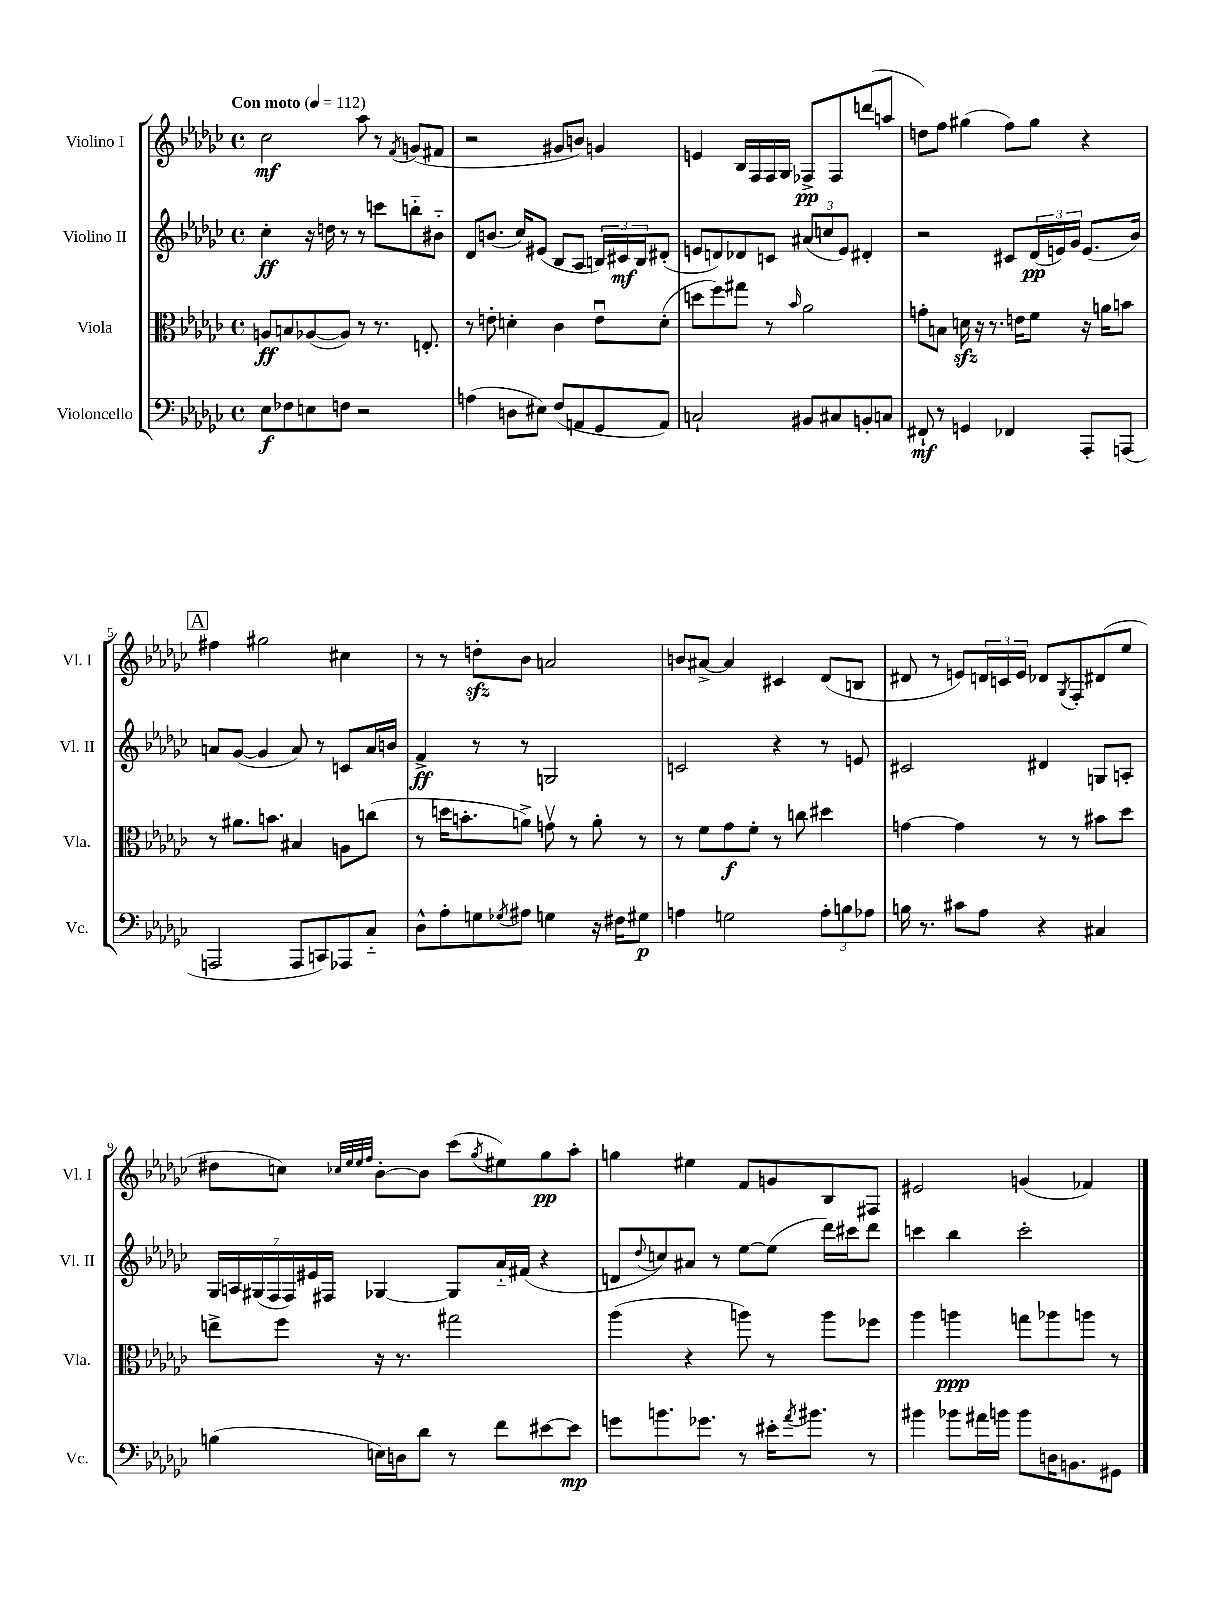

**kern	**dynam	**kern	**dynam	**kern	**dynam	**kern	**dynam
*part4	*part4	*part3	*part3	*part2	*part2	*part1	*part1
*staff4	*staff4	*staff3	*staff3	*staff2	*staff2	*staff1	*staff1
*I"Violoncello	*	*I"Viola	*	*I"Violino II	*	*I"Violino I	*
*I'Vc.	*	*I'Vla.	*	*I'Vl. II	*	*I'Vl. I	*
*clefF4	*	*clefC3	*	*clefG2	*	*clefG2	*
*k[b-e-a-d-g-c-]	*	*k[b-e-a-d-g-c-]	*	*k[b-e-a-d-g-c-]	*	*k[b-e-a-d-g-c-]	*
*M4/4	*	*M4/4	*	*M4/4	*	*M4/4	*
*met(c)	*	*met(c)	*	*met(c)	*	*met(c)	*
*MM112	*	*MM112	*	*MM112	*	*MM112	*
=1	=1	=1	=1	=1	=1	=1	=1
!	!	!	!	!	!	!LO:TX:a:B:t=Con moto	!
8E-\L	f	8An/L	ff	4cc-'\	ff	2cc-\	mf
8F-X\	.	8Bn/	.	.	.	.	.
8En\	.	([8A-X/	.	16r	.	.	.
.	.	.	.	16ddn\	.	.	.
8Fn\J	.	8A-/J])	.	8r	.	.	.
2r	.	8r	.	8r	.	8aa-\	.
.	.	8.r	.	8cccn\L	.	8r	.
.	.	.	.	.	.	8qf/	.
.	.	.	.	8bbn\	.	(8gn/L	.
.	.	8.En'/	.	.	.	.	.
.	.	.	.	8b#X\J	.	8f#X/J	.
=2	=2	=2	=2	=2	=2	=2	=2
(4An\	.	8r	.	8d-/L	.	2r	.
.	.	8en'\	.	(8.bn/J	.	.	.
8Dn\L	.	4dn'\	.	.	.	.	.
.	.	.	.	16cc-/KL)	.	.	.
8E#X\J)	.	.	.	(8e#X/J	.	.	.
(8F/L	.	4c-\	.	8B-/L	.	8g#X/L	.
8AAn/	.	.	.	8A-/J	.	8bn/J)	.
8GG-/	.	8eu\L	.	24Bn/LL)	.	4gn/	.
.	.	.	.	24c#X/	mf	.	.
.	.	.	.	24B/J	.	.	.
8AA/J)	.	(8d'\J	.	(8d#X'/J	.	.	.
=3	=3	=3	=3	=3	=3	=3	=3
2Cn`/	.	8ddn\L	.	8en/L	.	4en/	.
.	.	8ff\)	.	8dn/)	.	.	.
.	.	8gg#X\J	.	8d-X/	.	16B-/LL	.
.	.	.	.	.	.	16F/	.
.	.	8r	.	8cn/J	.	16F/	.
.	.	.	.	.	.	16G-/JJ	.
.	.	16qqb-/	.	.	.	.	.
8BB#X/L	.	2a-\	.	(12a#X/L	.	8F-X^/L	pp
.	.	.	.	12ccn/	.	.	.
8C#X/	.	.	.	.	.	8F-/	.
.	.	.	.	12e/J)	.	.	.
8BBn'/	.	.	.	4d#X'/	.	(8dddn/	.
8Cn/J	.	.	.	.	.	8aan/J	.
=4	=4	=4	=4	=4	=4	=4	=4
8FF#X`/	mf	8gn'\L	.	2r	.	8ddn\L)	.
8r	.	8Bn\J	.	.	.	8ff\J	.
4GGn/	.	16dnzz\	.	.	.	(4gg#X\	.
.	.	16r	.	.	.	.	.
.	.	8.r	.	.	.	.	.
4FF-X/	.	.	.	8c#X/L	.	8ff\L)	.
.	.	16en\KL	.	.	.	.	.
.	.	8f\J	.	(24d-/L	pp	8gg#\J	.
.	.	.	.	24en/)	.	.	.
.	.	.	.	24g-/JJ	.	.	.
8AAA-'/L	.	16r	.	(8.e/L	.	4r	.
.	.	16an\KL	.	.	.	.	.
(8AAAn/J	.	8bn\J	.	.	.	.	.
.	.	.	.	16b-/Jk)	.	.	.
!!LO:LB:g=z
!!LO:REH:place=s1:t=A
=5	=5	=5	=5	=5	=5	=5	=5
2AAAn/	.	8r	.	8an/L	.	4ff#X\	.
.	.	8.a#X\L	.	([8g-/J	.	.	.
.	.	.	.	4g-/]	.	2gg#X\	.
.	.	8.bn\J	.	.	.	.	.
8AAA/L	.	4B#X/	.	8a/)	.	.	.
8CCn/)	.	.	.	8r	.	.	.
8AAA-X/	.	8An\L	.	8cn/L	.	4cc#X\	.
8C-/J	.	(8ccn\J	.	16a/L	.	.	.
.	.	.	.	16bn/JJ	.	.	.
=6	=6	=6	=6	=6	=6	=6	=6
8D-^^\L	.	8r	.	4f^/	ff	8r	.
8A-'\	.	16ddn\KL	.	.	.	8r	.
.	.	8.bn'\	.	.	.	.	.
8Gn\	.	.	.	8r	.	8ddnzz'\L	.
8qG-X/	.	.	.	.	.	.	.
8A#X\J	.	8an^\J)	.	8r	.	8b-\J	.
4Gn\	.	8gnv\	.	2Gn/	.	2an/	.
.	.	8r	.	.	.	.	.
16r	.	8a'\	.	.	.	.	.
16F#X\KL	.	.	.	.	.	.	.
8G#X\J	p	8r	.	.	.	.	.
=7	=7	=7	=7	=7	=7	=7	=7
4An\	.	8r	.	2cn/	.	8bn/L	.
.	.	8f\L	.	.	.	[8a#X^/J	.
2Gn\	.	8g-\	f	.	.	4a#/]	.
.	.	8f'\J	.	.	.	.	.
.	.	8r	.	4r	.	4c#X/	.
.	.	8ccn\	.	.	.	.	.
12A'\L	.	4dd#X\	.	8r	.	(8d-/L	.
12Bn\	.	.	.	.	.	.	.
.	.	.	.	8en/	.	8Bn/J	.
12A-X\J	.	.	.	.	.	.	.
=8	=8	=8	=8	=8	=8	=8	=8
16Bn\	.	[4gn\	.	2c#X/	.	8d#X/	.
8.r	.	.	.	.	.	.	.
.	.	.	.	.	.	8r	.
8c#X\L	.	4g\]	.	.	.	8en/L)	.
8A-\J	.	.	.	.	.	24dn/L	.
.	.	.	.	.	.	24cn/	.
.	.	.	.	.	.	24e/JJ	.
4r	.	8r	.	4d#X/	.	8d-X/L	.
.	.	.	.	.	.	8qG-/	.
.	.	8r	.	.	.	8F'/	.
4C#X/	.	8b#X\L	.	8Gn/L	.	(8d#X/	.
.	.	8dd-\J	.	8An'/J	.	8ee-/J	.
!!LO:LB:g=z
=9	=9	=9	=9	=9	=9	=9	=9
(4Bn\	.	8een^\L	.	28G-/LL	.	8dd#X\L	.
.	.	.	.	28An/	.	.	.
.	.	.	.	(28G#X/	.	.	.
.	.	.	.	28F/	.	.	.
.	.	8ff\J	.	.	.	8ccn\J)	.
.	.	.	.	28F/)	.	.	.
.	.	.	.	28e#X/	.	.	.
.	.	.	.	28F#X/JJ	.	.	.
.	.	.	.	.	.	32qqcc-X/LLL	.
.	.	.	.	.	.	32qqee-/	.
.	.	.	.	.	.	32qqee-/	.
.	.	.	.	.	.	32qqff/JJJ	.
16En\LL)	.	16r	.	[4G-X/	.	[8b-'\L	.
16Dn\J	.	8.r	.	.	.	.	.
8d-\J	.	.	.	.	.	8b-\J]	.
8r	.	2gg#X\	.	8G-/L]	.	(8ccc-\L	.
.	.	.	.	.	.	8qgg-/	.
8f\L	.	.	.	16a-/L	.	8ee#X\)	.
.	.	.	.	(16f#X/JJ	.	.	.
[8e#X\	.	.	.	4r	.	8gg-\	pp
8e#\J]	mp	.	.	.	.	8aa-'\J	.
=10	=10	=10	=10	=10	=10	=10	=10
8gn\L	.	(4aa-\	.	8dn/L	.	4ggn\	.
.	.	.	.	8qqdd-/	.	.	.
8.bn\	.	.	.	8ccn/)	.	.	.
.	.	4r	.	8a#X/J	.	4ee#X\	.
8.g-X\J	.	.	.	.	.	.	.
.	.	.	.	8r	.	.	.
8r	.	8aan\)	.	[8ee-\L	.	8f/L	.
16e#X'\KL	.	8r	.	(8ee-\J]	.	8gn/	.
8qa-/	.	.	.	.	.	.	.
8.b#X\J	.	.	.	.	.	.	.
.	.	8aa\L	.	16ddd-\LL)	.	8B-/	.
.	.	.	.	16ccc#X\J	.	.	.
8r	.	8ff-X\J	.	8ddd-\J	.	8F#X/J	.
=11	=11	=11	=11	=11	=11	=11	=11
4b#X\	.	4aa-\	.	4cccn\	.	2e#X/	.
8b-X\L	.	4aan\	ppp	4bb-\	.	.	.
16a#X\L	.	.	.	.	.	.	.
16bn\JJ	.	.	.	.	.	.	.
8b\L	.	8ggn\L	.	2ccc'\	.	(4gn/	.
16Dn\K	.	8aa-X\	.	.	.	.	.
8.BBn\	.	.	.	.	.	.	.
.	.	8aan\J	.	.	.	4f-X/)	.
8GG#X\J	.	8r	.	.	.	.	.
==	==	==	==	==	==	==	==
*-	*-	*-	*-	*-	*-	*-	*-
